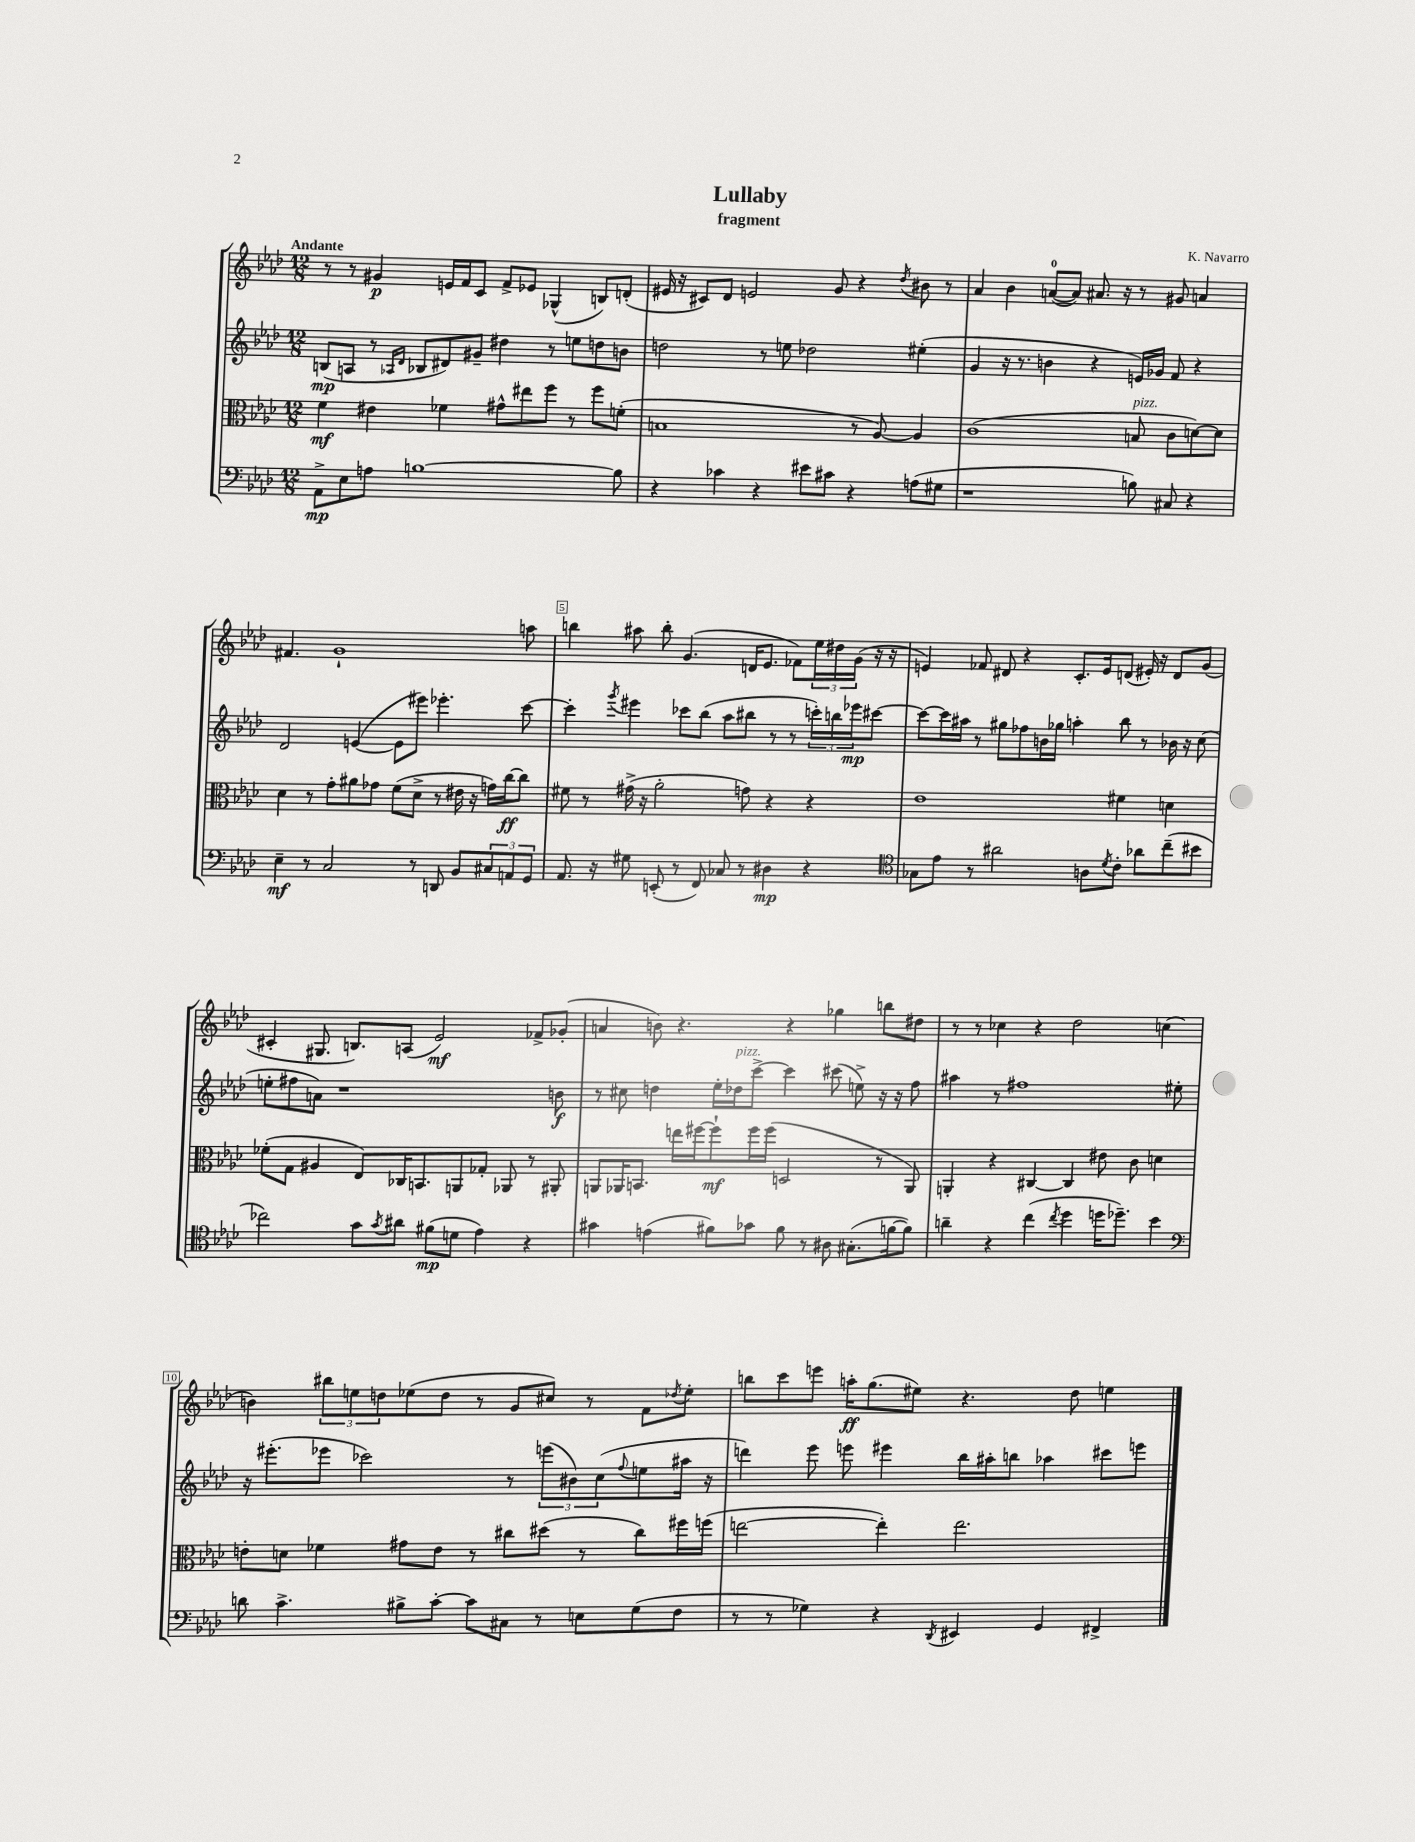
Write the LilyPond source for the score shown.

\header { title = "Lullaby" composer = "K. Navarro" subtitle = "fragment" }
<<
\new StaffGroup <<
\new Staff = "s0" {
    \clef treble \key aes \major \numericTimeSignature \time 12/8 \tempo "Andante"
    r8 r8 gis'4\p e'16 f'16 c'8 f'8-> ees'8 ges4-^( b8) d'8-.( |
    eis'16 r16 cis'8) des'8 e'2 g'8 r4 \acciaccatura { des''8 } bis'8 r8 |
    aes'4 bes'4 a'8-0~( a'8) ais'8. r16 r8 gis'8 a'4 |
    fis'4. g'1-! a''8 |
    b''4 ais''8 b''8-. g'4.( d'16 ees'8. fes'8) \tuplet 3/2 { ees''16 dis''16 g'16( } r16 r16 |
    e'4) fes'8 dis'8 r4 c'8.-. e'16 d'8( eis'16-.) r16 d'8 g'8( |
    cis'4-. gis8. b8.) a8( ees'2\mf) fes'8-> ges'8-.( |
    a'4 b'8) r4. r4 ges''4 b''8 dis''8 |
    r8 r8 ces''4 r4 des''2 c''4( |
    b'4) \tuplet 3/2 { bis''8 e''8 d''8 } ees''8( d''8 r8 g'8 cis''8) r8 f'8 \acciaccatura { des''8 } ees''8-. |
    b''8 c'''8 e'''8 a''16-.\ff g''8.( eis''8) r4. des''8 e''4 \bar "|." |
}
\new Staff = "s1" {
    \clef treble \key aes \major \numericTimeSignature \time 12/8
    b8\mp( a8 r8 \grace { aes16 des'16 } bes8 dis'8) gis'8-- dis''4 r8 e''8 d''8 b'8 |
    d''2 r8 e''8 des''2 eis''4-.( |
    g'4 r16 r8. b'4 r4 e'16) ges'16 f'8 r4 |
    des'2 e'4~( e'8 eis'''8) ees'''4.-. c'''8~ |
    c'''4-. \acciaccatura { g'''8 } eis'''4 ces'''8 bes''8( aes''8 bis''8 r8 r8 \tuplet 3/2 { c'''16-.) b''16 ees'''16\mp } cis'''8~ |
    cis'''8~ cis'''16 ais''16 r8 gis''8 fes''8 b'16 ges''16 a''4-. bes''8 r8 bes'16 r16 c''8( |
    e''8-. fis''8 a'8) r1 b'8\f |
    r8 cis''8 d''4 ees''16-. des''16^\markup { \italic "pizz." } c'''8~-> c'''4 cis'''8( e''8->) r16 r16 f''8 |
    ais''4 r8 fis''1 eis''8-. |
    r16 eis'''8.-.( ees'''8 ces'''2) r8 \tuplet 3/2 { e'''8( bis'8) c''8( } \appoggiatura { f''8 } e''8 ais''16 r16 |
    d'''4) ees'''8 e'''8 eis'''4 bes''16 ais''16-. b''8 aes''4 cis'''8 e'''8 \bar "|." |
}
\new Staff = "s2" {
    \clef alto \key aes \major \numericTimeSignature \time 12/8
    f'4\mf eis'4 fes'4 gis'8-^ eis''8 f''8 r8 f''8 f'8-.( |
    b1 r8 aes8~) aes4 |
    c'1( b8^\markup { \italic "pizz." } c'8 d'8~) d'8 |
    des'4 r8 g'8-. ais'8 ges'8 f'8( des'8-> r8 eis'16 r16 g'16) c''16~\ff c''8 |
    fis'8 r8 gis'16->( r16 aes'2-. g'8) r4 r4 |
    ees'1 fis'4 d'4 |
    fes'8-.( g8 ais4 ees8) ces16 b,8. a,8 ges8-. aes,8 r8 ais,8-. |
    a,8 aes,16 b,8. e''16 fis''16~ fis''8-!\mf fis''16 fis''16( d2 r8 aes,8) |
    a,4-. r4 cis4~ cis4 eis'8 c'8 d'4 |
    e'8-. d'8 fes'4 gis'8 e'8 r8 cis''8 dis''8( r8 cis''8) fis''16 f''16( |
    e''2~ e''4-.) e''2. \bar "|." |
}
\new Staff = "s3" {
    \clef bass \key aes \major \numericTimeSignature \time 12/8
    aes,8->\mp ees8 a8 b1~ b8 |
    r4 ces'4 r4 eis'8 cis'8 r4 a8( gis8 |
    r1 b8) cis8 r4 |
    ees4--\mf r8 c2 r8 d,8 bes,8 \tuplet 3/2 { cis8 a,8 g,8 } |
    aes,8. r16 gis8 e,8-.( r8 f,8) ces8 r8 dis4\mp r4 |
    \clef tenor ges8 ees'8 r8 ais'2 a8 \acciaccatura { des'8 } c'8-. aes'8 c''8--( bis'8 |
    ces''2) g'8 \acciaccatura { g'8 } ais'8 fis'8\mp( d'8 ees'4) r4 |
    gis'4 e'4( fis'8) ges'8 fis'8 r8 ais8 gis8.-.( f'16~ f'8) |
    a'4-- r4 c''4( \acciaccatura { c''8 } des''4 d''16 des''8.--) bes'4 |
    \clef bass d'8 c'4.-> bis8-> c'8~-. c'8 cis8 r8 e8 g8( f8 |
    r8 r8 ges4) r4 \acciaccatura { des,8 } eis,4 g,4 fis,4-> \bar "|." |
}
>>
>>
\layout { \context { \Score \override BarNumber.break-visibility = ##(#f #t #t) barNumberVisibility = #(every-nth-bar-number-visible 5) \override BarNumber.stencil = #(make-stencil-boxer 0.1 0.3 ly:text-interface::print) } }
